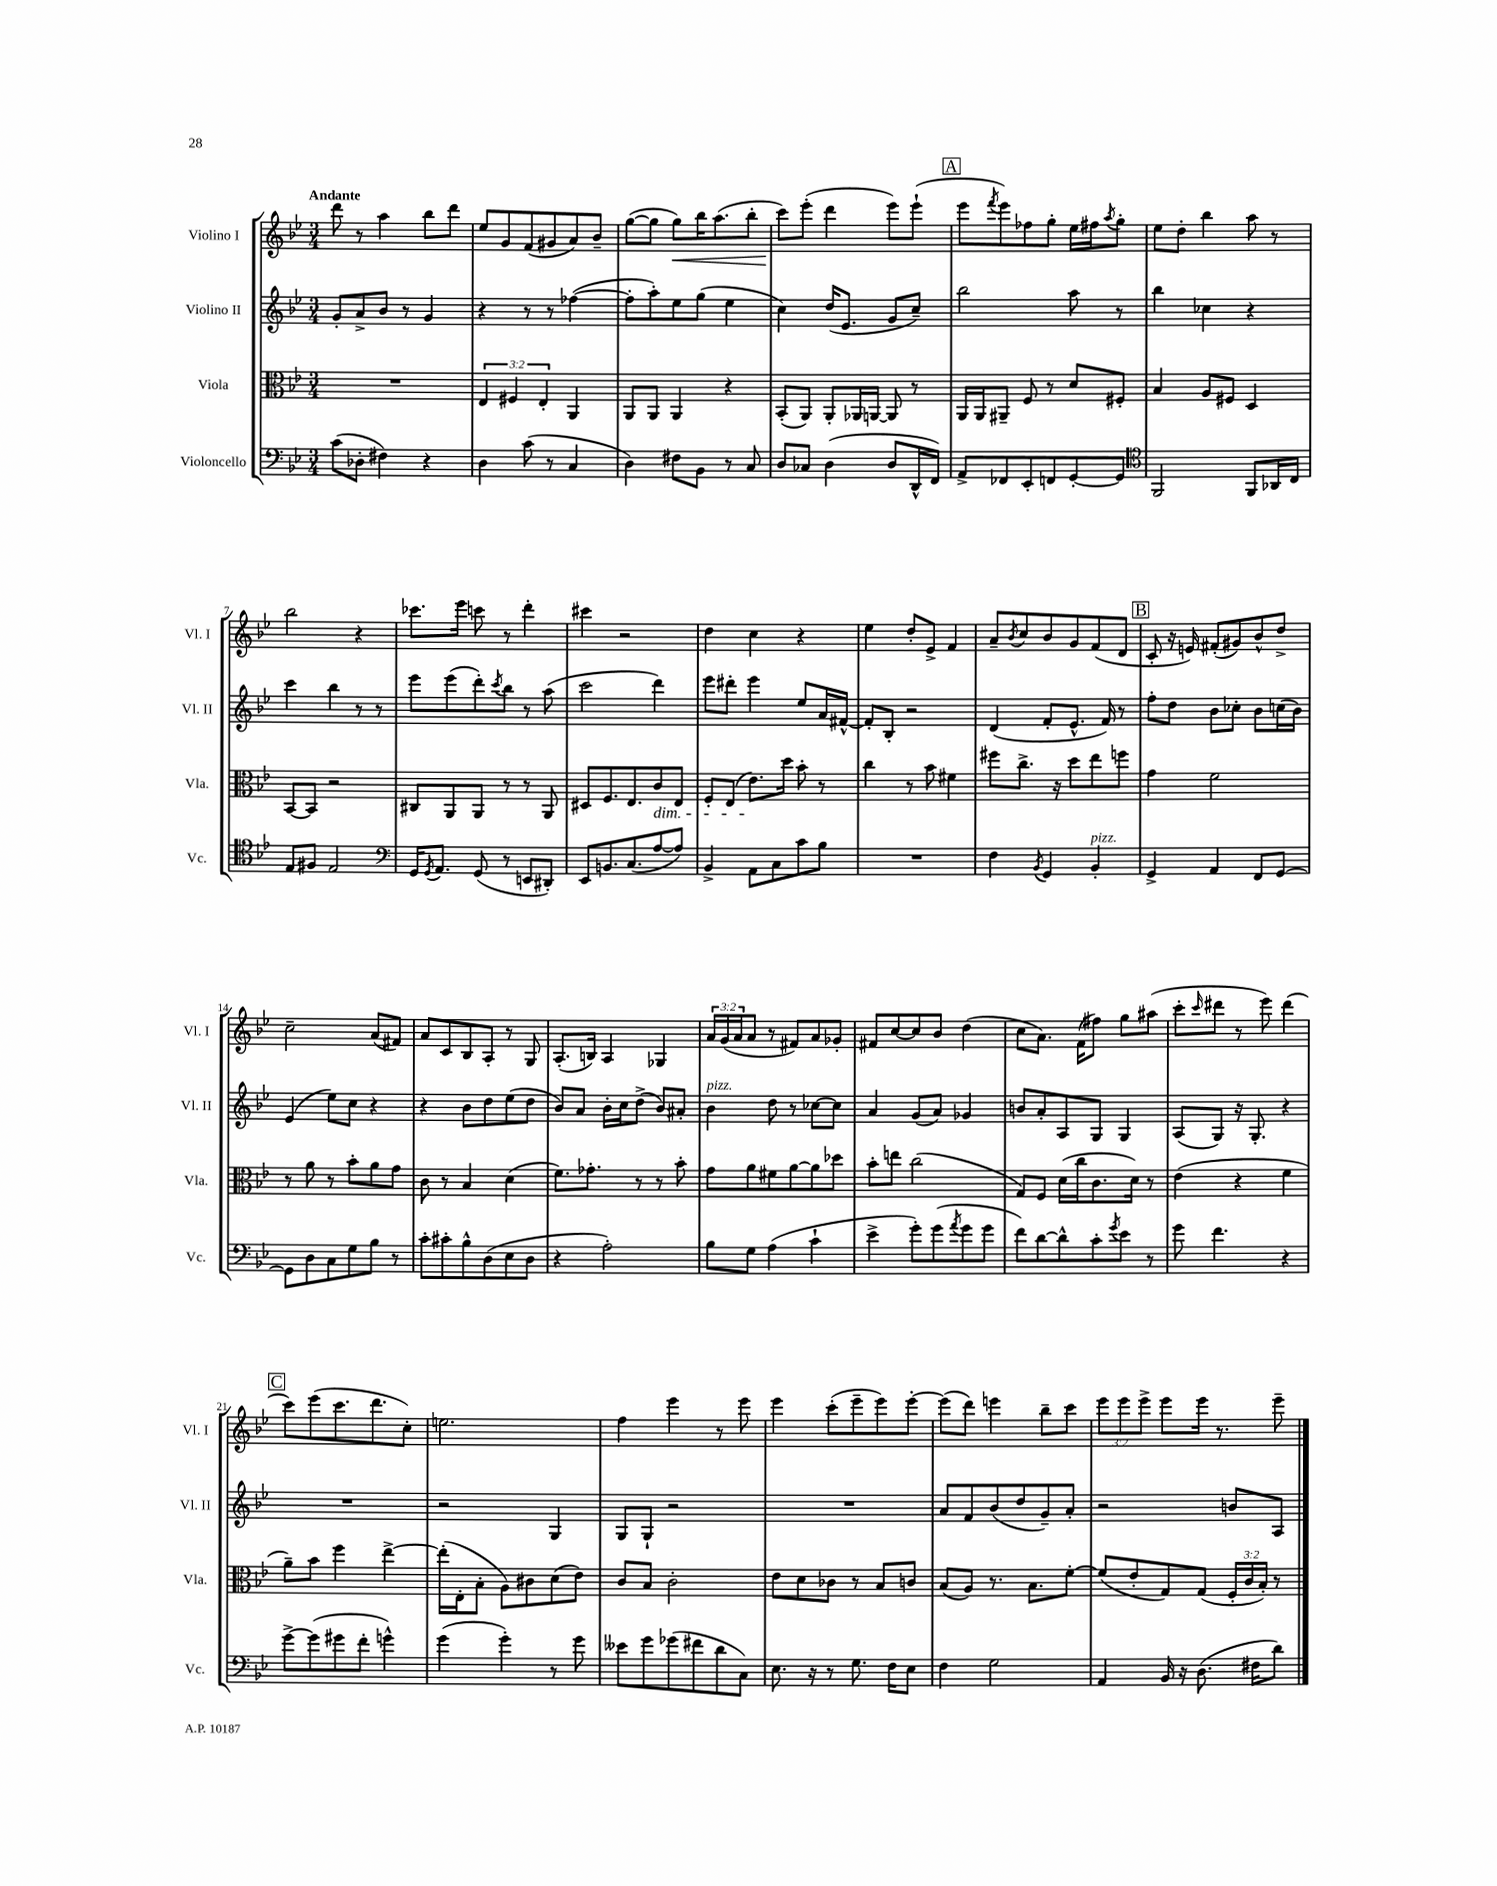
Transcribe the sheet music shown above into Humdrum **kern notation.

**kern	**kern	**kern	**kern
*staff4	*staff3	*staff2	*staff1
*clefF4	*clefC3	*clefG2	*clefG2
*k[b-e-]	*k[b-e-]	*k[b-e-]	*k[b-e-]
*M3/4	*M3/4	*M3/4	*M3/4
(8c	2.r	8g'	8ddd
8D-'	.	8a^	8r
4F#)	.	8b-	4aa
.	.	8r	.
4r	.	4g	8bb-
.	.	.	8ddd
=	=	=	=
4D	6E-	4r	8ee-
.	.	.	8g
.	6F#	.	.
(8c	.	8r	(8f
.	6E-'	.	.
8r	.	8r	8g#
4C	4AA	([4ff-	8a)
.	.	.	8b-~
=	=	=	=
4D)	8AA	8ff-']	([8gg
.	8AA	8aa')	8gg]
8F#	4AA	8ee-	8gg)
8BB-	.	(8gg	16bb-
.	.	.	(8.aa
8r	4r	4ee-	.
8C	.	.	8bb-'
=	=	=	=
8D	(8BB-'	4cc)	8ccc)
8C-	8AA)	.	(8eee-'
(4D	8AA'	(16dd	4ddd
.	.	8.e-	.
.	16AA-	.	.
.	[16AA	.	.
8D	8AA]	8g	8eee-)
16DD^^	8r	8cc~)	(8eee-`
16FF)	.	.	.
=	=	=	=
8AA^	16AA	2bb-	8eee-
.	16AA	.	.
.	.	.	8qfff
8FF-	8AA#~	.	8eee-)
8EE-'	8F	.	8ff-
8FF	8r	.	8gg'
[8GG'	8d	8aa	16ee-
.	.	.	16ff#
.	.	.	8qaa
8GG]	8F#'	8r	8gg'
=	=	=	=
*clefC4	*	*	*
2FF	4B-	4bb-	8ee-
.	.	.	8dd'
.	8A	4cc-	4bb-
.	8F#	.	.
8FF	4D	4r	8aa
16AA-	.	.	8r
16C	.	.	.
=	=	=	=
8E-	[8BB-	4ccc	2bb-
8F#	8BB-]	.	.
2E-	2r	4bb-	.
.	.	8r	4r
.	.	8r	.
=	=	=	=
*clefF4	*	*	*
16GG	8C#	8eee-	8.ccc-
8qGG	.	.	.
8.AA	.	.	.
.	8AA	(8eee-	.
.	.	.	16eee-
(8GG	8AA	8ddd')	8ccc
.	.	8qccc	.
8r	8r	8bb-	8r
8EE	8r	8r	4ddd'
8DD#')	8AA	(8aa	.
=	=	=	=
8EE-	8D#	2ccc	4ccc#
8.BB	8.F	.	.
.	.	.	2r
(8.C	8.E-	.	.
[8A	8c	4ddd)	.
8A])	8E-	.	.
=	=	=	=
4BB-^	8F'	8eee-	4dd
.	(8E-	8ddd#'	.
8AA	8.e-)	4eee-	4cc
8C	.	.	.
.	16dd	.	.
8c	8b-'	8ee-	4r
8B-	8r	16a	.
.	.	[16f#^^	.
=	=	=	=
2.r	4cc	8f#']	4ee-
.	.	8B-'	.
.	8r	2r	8dd'
.	8b-	.	8e-^
.	4f#	.	4f
=	=	=	=
4F	8ff#	(4d	8a~
.	.	.	8qb-
.	8.cc^	.	8cc
8qBB-	.	.	.
4GG	.	8f'	8b-
.	16r	.	.
.	8dd	8.e-^^	8g
4BB-'	8ee-	.	(8f
.	.	16f)	.
.	8ff	8r	8d
=	=	=	=
4GG^	4g	8ff'	8c'
.	.	8dd	16r
.	.	.	16e)
4AA	2f	8b-	(8f#'
.	.	8cc-'	8g#)
8FF	.	8b-	8b-^^
[8GG	.	(16cc	8dd^
.	.	16b-)	.
=	=	=	=
8GG]	8r	(4e-	2cc~
8D	8a	.	.
8C	8r	8ee-)	.
8G	8b-'	8cc	.
8B-	8a	4r	(8a
8r	8g	.	8f#)
=	=	=	=
8c'	8c	4r	8a
8c#'	8r	.	8c
8B-^^	4B-	8b-	8B-
(8D	.	8dd	8A'
8E-	(4d	(8ee-	8r
8D	.	8dd	8G
=	=	=	=
4r	8.f)	8b-)	(8.A'
.	.	8a	.
.	8.g-'	.	16B)
2A')	.	16b-'	4A
.	.	16cc	.
.	8r	(8dd^	.
.	8r	8b-)	4G-
.	8b-'	8a#'	.
=	=	=	=
8B-	8g	4b-	24a
.	.	.	(24g
.	.	.	24a
8G	8a	.	8a
(4A	8f#	8dd	8r
.	[8a	8r	8f#)
4c`	8a]	[8cc-	8a
.	8dd-	8cc-]	8g-'
=	=	=	=
4e-^	8b-'	4a	8f#
.	8ee	.	[8cc
8g')	(2cc	(8g	8cc]
(8g	.	8a)	8b-
8qa	.	.	.
8g	.	4g-	(4dd
8g	.	.	.
=	=	=	=
8f)	8G)	8b	8cc
[8d	8F	8a'	8.a)
8d^^]	(16d	8A	.
.	16cc	.	(16f
8c'	8.c	8G	8ff#)
8qg	.	.	.
8e-	.	4G	8gg
.	16d)	.	.
8r	8r	.	(8aa#
=	=	=	=
8g	(4e-	(8A	8ccc'
.	.	.	16qqccc
4.f	.	8G)	8ddd#
.	4r	16r	8r
.	.	8.G'	.
.	.	.	8eee-)
4r	4f	4r	(4ddd#
=	=	=	=
[8g^	8a~)	2.r	8ccc)
(8g]	8b-	.	(8eee-
8g#	4ff	.	8.ccc
8f'	.	.	.
.	.	.	8.ddd
4g^^)	[4ee-^	.	.
.	.	.	8cc')
=	=	=	=
(4g	(16ee-']	2r	2.ee
.	16E-'	.	.
.	8B-'	.	.
4g')	8A)	.	.
.	8c#	.	.
8r	(8d	4G	.
8g	8e-)	.	.
=	=	=	=
8e--	8c	8G	4ff
8g	8B-	8G`	.
(8g-	2c'	2r	4eee-
8f#	.	.	.
8d	.	.	8r
8C)	.	.	8eee-
=	=	=	=
8.E-	8e-	2.r	4eee-
.	8d	.	.
16r	.	.	.
8r	8c-	.	(8ccc'
8.G	8r	.	8eee-~
.	8B-	.	8eee-)
16F	.	.	.
8E-	8c	.	[8eee-'
=	=	=	=
4F	(8B-	8a	(8eee-]
.	8A)	8f	8ddd)
2G	8.r	(8b-	4eee
.	.	8dd	.
.	8.B-	.	.
.	.	8g~)	8bb-~
.	[8f'	8a'	8ccc
=	=	=	=
4AA	(8f]	2r	12eee-
.	.	.	12eee-
.	8e-'	.	.
.	.	.	12eee-^
16BB-	8G)	.	8eee-
16r	.	.	.
(8.D	(8G	.	16eee-
.	.	.	8.r
.	24F'	8b	.
.	24c	.	.
16F#	.	.	.
.	24B-')	.	.
8d)	8r	8A	8eee-~
==	==	==	==
*-	*-	*-	*-
